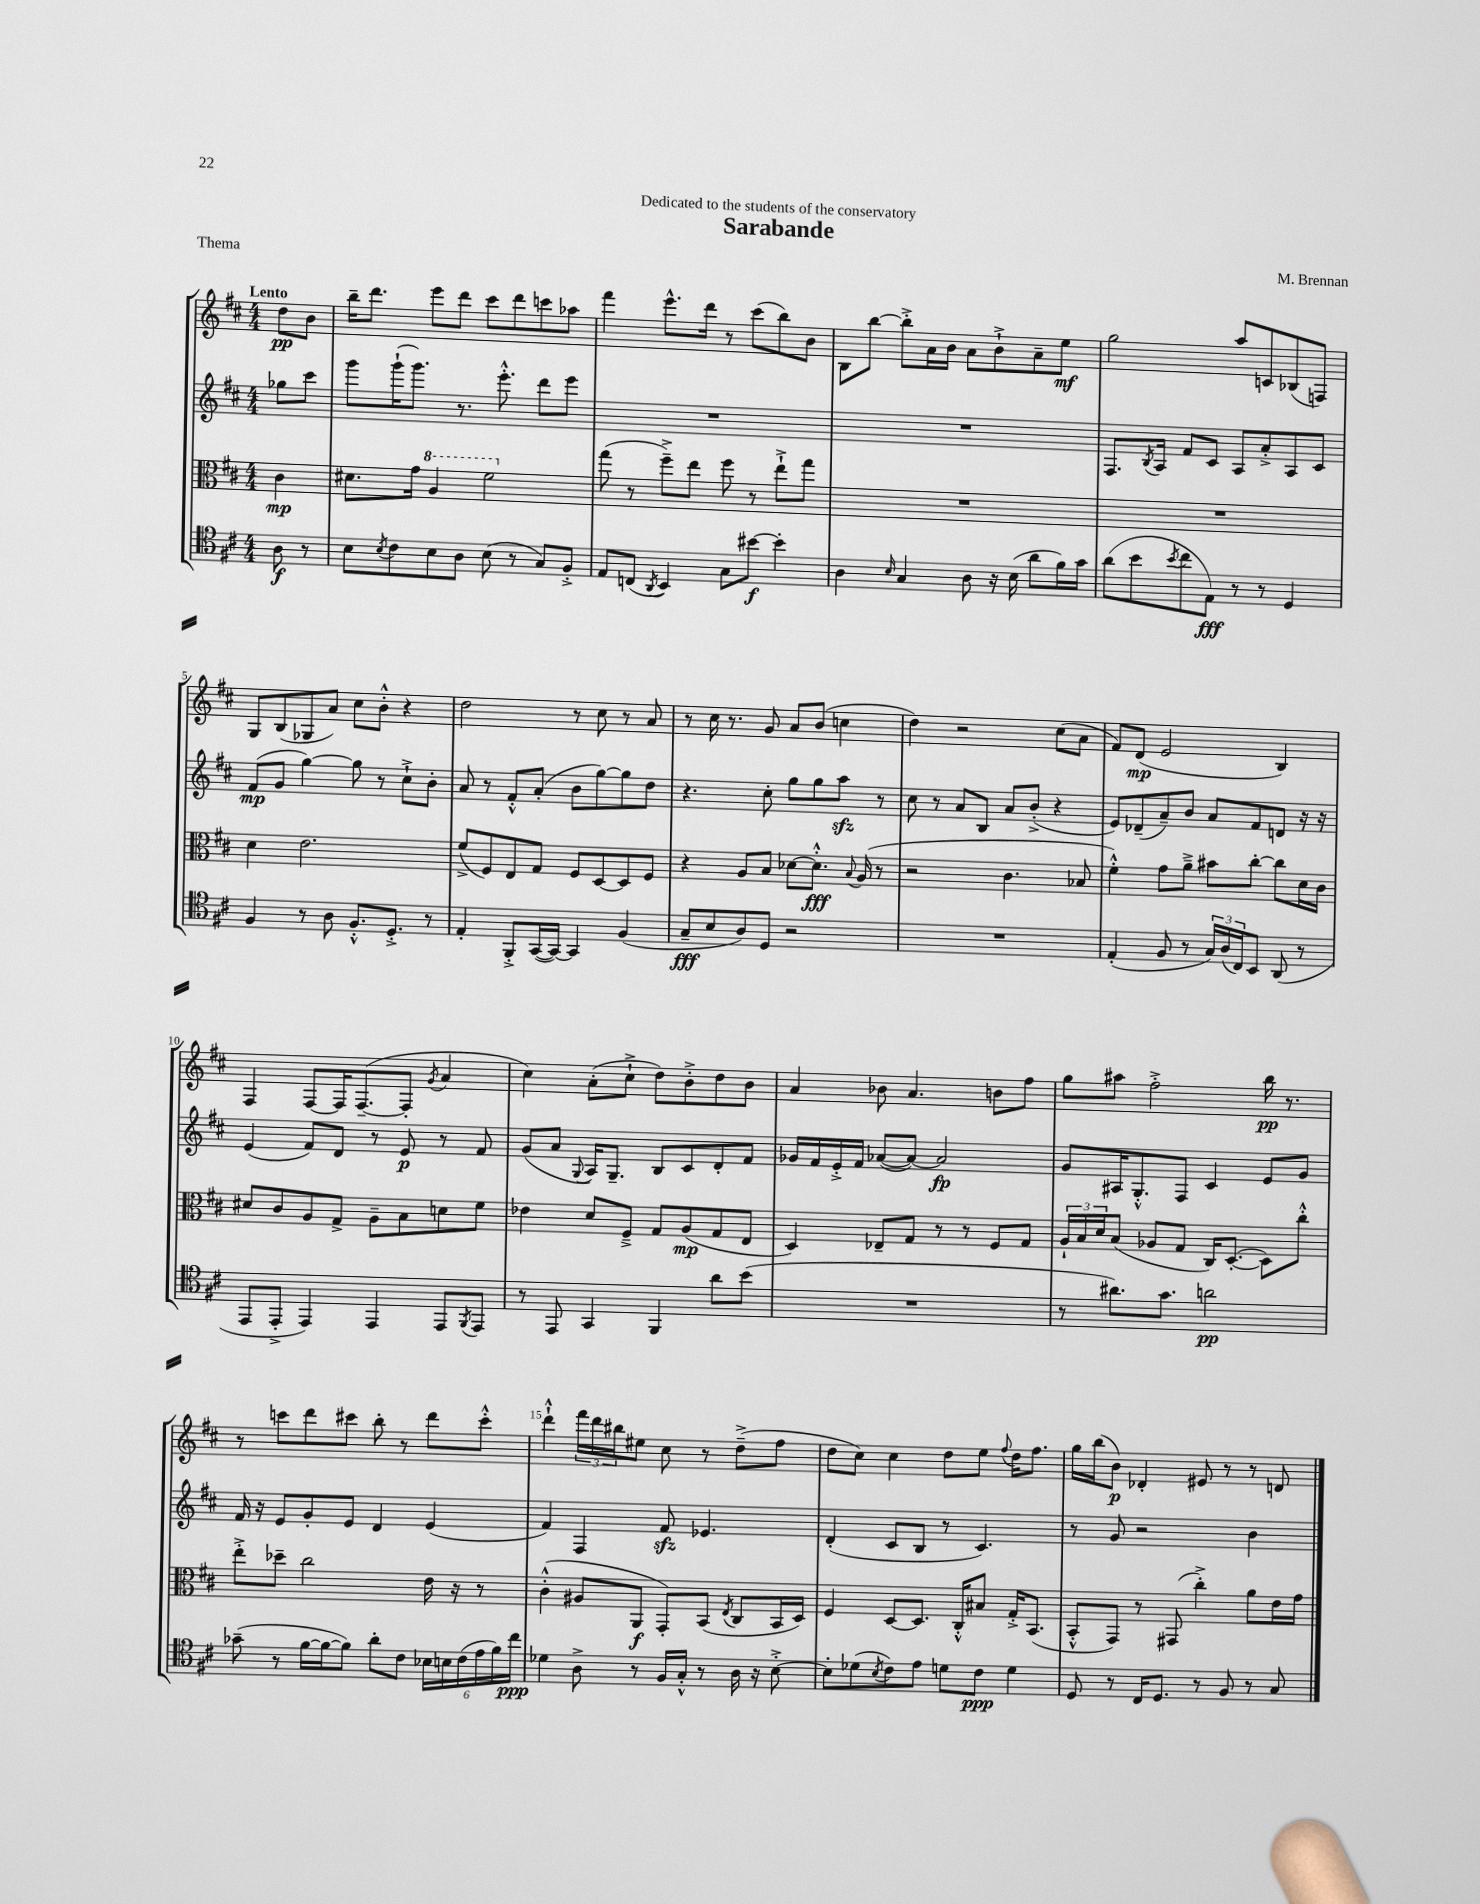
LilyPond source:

\header { title = "Sarabande" composer = "M. Brennan" dedication = "Dedicated to the students of the conservatory" piece = "Thema" }
<<
\new StaffGroup <<
\new Staff = "s0" {
    \clef treble \key d \major \numericTimeSignature \time 4/4 \partial 4 \tempo "Lento"
    d''8\pp b'8 |
    b''16-- d'''8. e'''8 d'''8 cis'''8 d'''8 c'''8 aes''8 |
    fis'''4 e'''8.-^ d'''16 r8 cis'''8( b''8) b'8 |
    b8 b''8~ b''8-.-> a'16 b'16 a'8 b'8-!-> a'8-- e''8\mf |
    g''2 a''8 c'8 bes8( f8) |
    g8 b8( ges8 a'8) cis''8 b'8-.-^ r4 |
    d''2 r8 cis''8 r8 a'8 |
    r8 cis''16 r8. g'8 a'8 b'8( c''4 |
    d''4) r2 cis''8( a'8 |
    fis'8) d'8\mp( e'2 b4) |
    fis4 fis8~ fis16 fis8.~--( fis8-. \acciaccatura { g'8 } a'4 |
    cis''4) a'8-.( cis''8-!-> d''8) b'8-.-> d''8 b'8 |
    a'4 bes'8 a'4. b'8 fis''8 |
    g''8 ais''8 fis''2-.-> b''16\pp r8. |
    r8 c'''8 d'''8 cis'''8 b''8-. r8 d'''8 cis'''8-.-^ |
    d'''4-!-^ \tuplet 3/2 { fis'''16 d'''16 bis''16 } eis''8 cis''8 r8 d''8--->( fis''8 |
    d''8 cis''8) cis''4 d''8 e''8 \appoggiatura { fis''8 } d''16 fis''8. |
    g''16 b''16( b'8\p) des'4-. eis'8 r8 r8 d'8 \bar "|." |
}
\new Staff = "s1" {
    \clef treble \key d \major \numericTimeSignature \time 4/4 \partial 4
    ges''8 cis'''8 |
    g'''8 g'''16-!( g'''8.) r8. e'''8.-.-^ d'''8 e'''8 |
    R1 |
    R1 |
    fis8. \acciaccatura { b8 } a16 fis'8 cis'8 a8 a'8-.-> a8 cis'8 |
    fis'8\mp( g'8 g''4~) g''8 r8 cis''8-!-> b'8-. |
    a'8 r8 fis'8-.-^ a'8-.( b'8 g''8~) g''8 d''8 |
    r4. cis''8-. g''8 g''8 a''8\sfz r8 |
    cis''8 r8 a'8 b8 a'8 b'8-.->( r4 |
    e'8) des'8--( a'8--) b'8 a'8 fis'8 d'8 r16 r16 |
    e'4( fis'8) d'8 r8 e'8\p r8 fis'8 |
    g'8( a'8 \appoggiatura { g8 } a16) g8.-- b8 cis'8 d'8-. fis'8 |
    ges'16 fis'16 e'16-.-> fis'16 aes'8~( aes'8~) aes'2\fp |
    g'8 ais16 g8.-.-^ fis8 cis'4 e'8 g'8 |
    fis'16 r16 e'8 g'8-. e'8 d'4 e'4( |
    fis'4) fis4 fis'8\sfz ees'4. |
    d'4-.( cis'8 b8 r8 cis'4.) |
    r8 g'8 r2 b'4 \bar "|." |
}
\new Staff = "s2" {
    \clef alto \key d \major \numericTimeSignature \time 4/4 \partial 4
    cis'4\mp |
    dis'8. g'16 \ottava #1 a'4 fis''2 \ottava #0 |
    g''8( r8 fis''8--->) e''8 fis''8 r8 e''8-!-> g''8 |
    R1 |
    R1 |
    d'4 e'2. |
    fis'8->( fis8) e8 g8 fis8 d8~ d8 fis8 |
    r4 a8 b8 des'8~ des'8.-.-^\fff \appoggiatura { b8 } a16( r8 |
    r2 cis'4. bes8 |
    fis'4-.-^) g'8 a'8---> bis'8 cis''8~-. cis''8 d'16 cis'16 |
    dis'8 cis'8 a8 g8-> a8-- b8 d'8 fis'8 |
    ees'4 d'8 fis8---> g8 a8\mp( g8 e8 |
    d4) ees8-- g8 r8 r8 fis8 g8 |
    \tuplet 3/2 { a16-! b16 d'16 } b8( aes8 g8 cis16) d8.~-.( d8) cis''8-.-^ |
    e''8-.-> des''8-- cis''2 e'16 r16 r8 |
    cis'4-.-^( ais8 a,8\f g,8-.) b,8( \acciaccatura { e8 } cis8 b,16 d16) |
    fis4 d8~ d8. cis16-.-^ bis8 g16-.-> b,8.( |
    b,8-.-^ g,8) r8 gis,8( cis''4-.->) a'8 e'16 g'16 \bar "|." |
}
\new Staff = "s3" {
    \clef tenor \key d \major \numericTimeSignature \time 4/4 \partial 4
    a8\f r8 |
    b8 \acciaccatura { b8 } cis'8 b8 a8 b8( r8 g8) fis8-.-> |
    e8 c8( \acciaccatura { a,8 } b,4) g8 bis'8~\f bis'4-. |
    a4 \grace { b16 } g4 a8 r16 b16( a'8 fis'16) g'16 |
    a'8( b'8 \acciaccatura { b'8 } cis''8 e8\fff) r8 r8 d4 |
    fis4 r8 a8 fis8.-.-^ d8.-.-> r8 |
    e4-. fis,8-.-> g,16~( g,16~) g,4 fis4( |
    g8--\fff b8 a8) d8 r2 |
    R1 |
    e4-.( fis8 r8 \tuplet 3/2 { g16) a16( cis16) } b,8 a,8( r8 |
    e,8 e,8-.-> e,4) e,4 e,8 \acciaccatura { fis,8 } e,8 |
    r8 e,8 g,4 fis,4 a'8 b'8( |
    R1 |
    r8 ais'8.) g'8. a'2\pp |
    ges'8--( r8 fis'16~ fis'16~ fis'8) a'8-. cis'8 \tuplet 6/4 { bes16 b16 cis'16( e'16 fis'16) cis''16\ppp } |
    des'4 a8-> r8 fis16 g16-.-^ r8 a16 r16 b8~-.-> |
    b8-. des'8( \acciaccatura { b8 } cis'8) e'8 d'8 cis'8\ppp d'4 |
    d8 r8 cis16 d8. r8 fis8 r8 g8 \bar "|." |
}
>>
>>
\layout { \context { \Score \override BarNumber.break-visibility = ##(#f #t #t) barNumberVisibility = #(every-nth-bar-number-visible 5) } }
